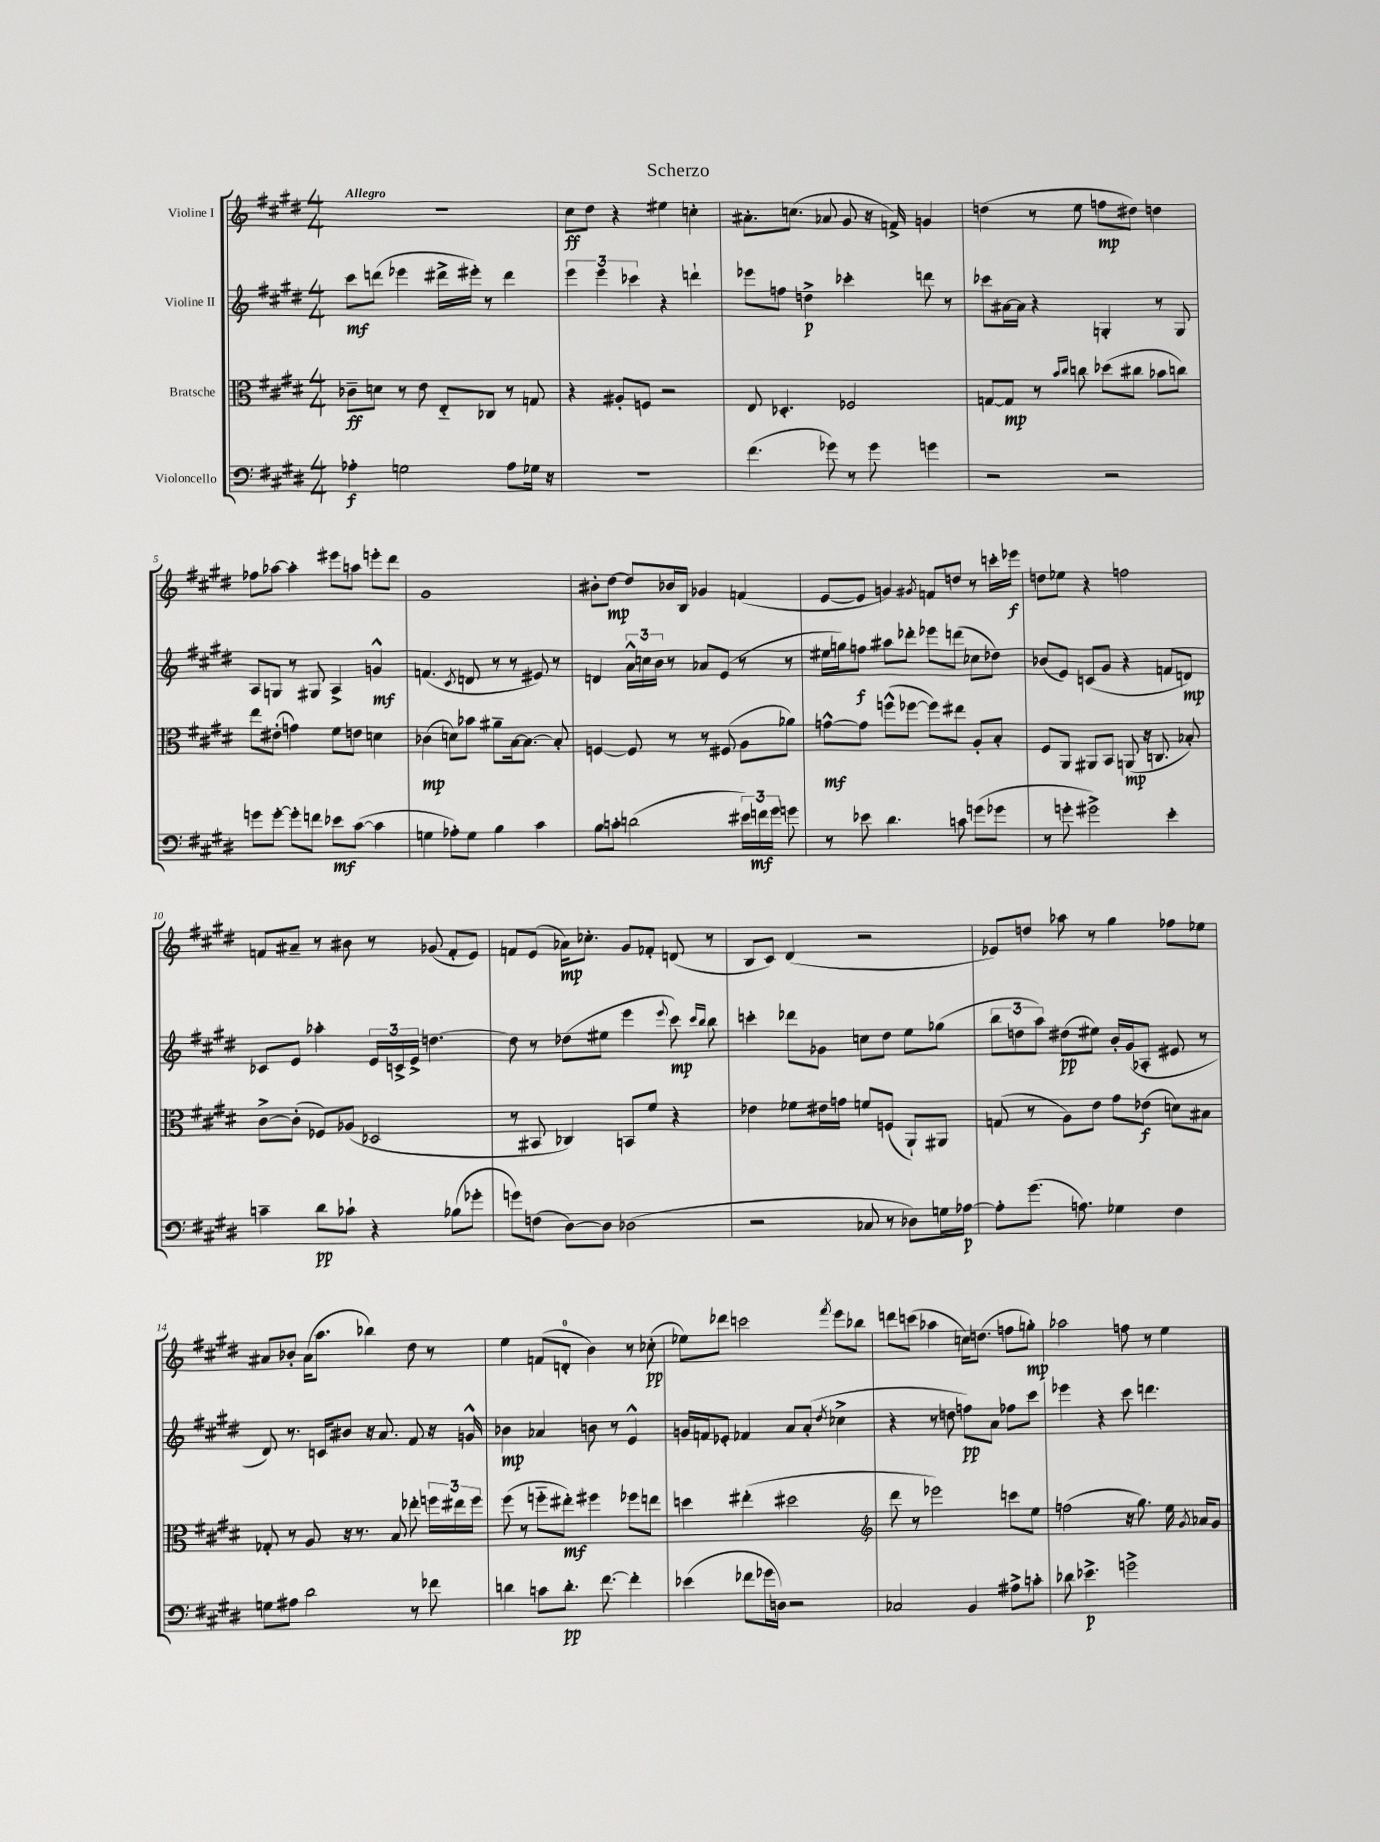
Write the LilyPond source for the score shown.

\header { title = "Scherzo" }
<<
\new StaffGroup <<
\new Staff = "s0" \with { instrumentName = "Violine I" } {
    \clef treble \key e \major \numericTimeSignature \time 4/4 \tempo "Allegro"
    \autoBeamOff R1 |
    cis''8[\ff dis''8] r4 eis''4 c''4-. |
    ais'8.[-. c''8.]( aes'8 gis'8 r16 f'16->) g'4 |
    d''4( r8 e''8 f''8[\mp dis''8]) d''4 |
    fes''8[ aes''8]~ aes''4-. eis'''8[ a''8] e'''8[-. dis'''8] |
    gis'1 |
    bis'8[-. dis''8]~\mp dis''8[ bes'16 b16] ges'4 f'4( |
    e'8[~ e'8] g'4) \acciaccatura { gis'8 } f'8[ d''8] r8 c'''16[-. ees'''16]\f |
    d''8[ ees''8] r4 f''2 |
    f'8[ ais'8]-- r8 bis'8 r8 ges'8( f'8[-. e'8]) |
    f'8[ e'8]( aes'16[\mp) ces''8.]-. gis'8[ fes'8]-. d'8( r8 |
    b8[ cis'8]) dis'4( r2 |
    ees'8[) d''8] aes''8 r8 gis''4 fes''8[ ees''8] |
    ais'8[ bes'8]-. ais'16[( a''8.] bes''4) dis''8 r8 |
    e''4 f'8[( d'8]-0-. b'4) r8 ces''8-.\pp( |
    ees''8[) des'''8] c'''2 \acciaccatura { fis'''8 } e'''8[ bes''8] |
    d'''8[ c'''8]( aes''4 c''16[) d''8.]( f''8[ g''8]-.\mp) |
    aes''2 f''8 r8 e''4 \bar "|." |
}
\new Staff = "s1" \with { instrumentName = "Violine II" } {
    \clef treble \key e \major \numericTimeSignature \time 4/4
    \autoBeamOff cis'''8[\mf d'''8]( ees'''4 dis'''16[-> eis'''16]-.) r8 dis'''4 |
    \tuplet 3/2 { e'''4 e'''4 ces'''4 } r4 d'''4-! |
    ees'''8[ f''8] d''4->\p ces'''4-. d'''8 r8 |
    ces'''8[ ais'16~ ais'16] r4 g4-. r8 g8 |
    a8[ g8] r8 gis8 a4-> g'4-^\mf |
    f'4.( \acciaccatura { cis'8 } d'8 r8 r8 eis'8) r8 |
    d'4 \tuplet 3/2 { a'16[-^ c''16 b'16] } r8 aes'8[ e'8]( r8 r8 |
    eis''16[ g''16) f''8]\f ais''8[ des'''8]-. ees'''8[ d'''8]( ces''8[ des''8]) |
    bes'8[( e'8]) c'8[( gis'8] r4 f'8[ d'8]\mp) |
    ces'8[ e'8] aes''4-. \tuplet 3/2 { e'16[ c'16-> e'16]-> } d''4.~ |
    d''8 r8 des''8[( eis''8] e'''4 \appoggiatura { e'''8 } cis'''8\mp) \grace { cis'''16[ b''16] } b''8 |
    c'''4-. des'''8[ ges'8] c''8[ dis''8] e''8[ ges''8]( |
    \tuplet 3/2 { b''8[ d''8 a''8]) } dis''8[\pp( eis''8]) b'16[-. gis'16( aes8]-. eis'8 r8 |
    dis'8) r8. c'16[ bis'8] r16 a'8. fis'8 r16 g'16-^ |
    bes'4\mp aes'4 b'8 r8 e'4-^ |
    g'16[ f'16 ees'8]-. fes'4 a'8[ a'8]-.( \acciaccatura { dis''8 } ces''4-> |
    r4 r8 d''8 f''8[\pp) a'8] fes''8[ cis'''8] |
    ees'''4 r4 cis'''8 d'''4. \bar "|." |
}
\new Staff = "s2" \with { instrumentName = "Bratsche" } {
    \clef alto \key e \major \numericTimeSignature \time 4/4
    \autoBeamOff ces'8[--\ff d'8] r8 e'8 e8[-_ ces8] r8 g8 |
    r4 ais8[-. f8] r2 |
    e8 des4.-. fes2 |
    g8[~ g8]\mp r8 \grace { b'16[ cis''16] } c''8 des''8[( cis''8] bes'8[ c''8]) |
    e''8[ eis'8]-.( g'4) fis'8[ e'8] d'4 |
    ces'4\mp( d'8[) bes'8] ais'8[-- b16~ b8.]~ b8-. |
    f4~ f8 r8 r8 fis8( a8[ aes'8]) |
    g'8[~-^\mf g'8] f''8[-^( fes''8]~ fes''8[) eis''8] a8[-. b8]-. |
    fis8[ a,8] ais,8[ b,8] a,8\mp( r16 c8. bes8-.) |
    cis'8[~-> cis'8]-.( fes8[) aes8]( des2 |
    r8 bis,8 ces4) b,8[ fis'8] r4 |
    ees'4 fes'8[ eis'16 g'16] f'8[ f8]( a,8[-!) ais,8] |
    g8( r8 a8[) e'8] gis'8[ ees'8]\f( d'8[) bis8] |
    ges8-. r8 a8 r16 r8. b8 ees''8-. \tuplet 3/2 { f''16[ eis''16 f''16] } |
    fis''8( r8 f''8[-_ eis''8]-.\mf) fis''4 fes''8[ e''8] |
    d''4 eis''4-.( dis''2 |
    \clef treble dis'''8 r8 ees'''2) c'''8[ e''8] |
    f''2( r16 gis''8.) e''16 \acciaccatura { gis'8 } aes'16[ gis'8] \bar "|." |
}
\new Staff = "s3" \with { instrumentName = "Violoncello" } {
    \clef bass \key e \major \numericTimeSignature \time 4/4
    \autoBeamOff aes4-.\f g2 aes8[ ges16] r16 |
    R1 |
    fis'4.( ges'8) r8 ges'8 g'4 |
    r2 r2 |
    g'8[ g'8]~-. g'8[-. f'8] ees'8[\mf cis'8]~( cis'4 |
    g4 aes8[-.) g8] b4 cis'4 |
    b8[ c'8]-. d'2( \tuplet 3/2 { eis'16[) f'16\mf gis'16] } g'8 |
    r8 ees'8 dis'4. c'8 g'8[( ges'8] |
    r8 g'8-. gis'2->) e'4-. |
    c'4-- dis'8[\pp ces'8]-! r4 bes8[( ges'8]-. |
    g'8[) f8]( dis8[~) dis8] des2( |
    r2 ces8 r8 des8[) g16 aes16]~\p |
    aes8[-. gis'8.]( a8.) ges4 fis4 |
    g8[ ais8] dis'2 r8 fes'8 |
    d'4 c'8[ d'8.]-.\pp fis'8.~ fis'4-. |
    ees'4( fes'8[ ges'16 d16]) r2 |
    ces2 b,4 ais8[-> c'8]-. |
    des'8 ees'4.->\p g'2-> \bar "|." |
}
>>
>>
